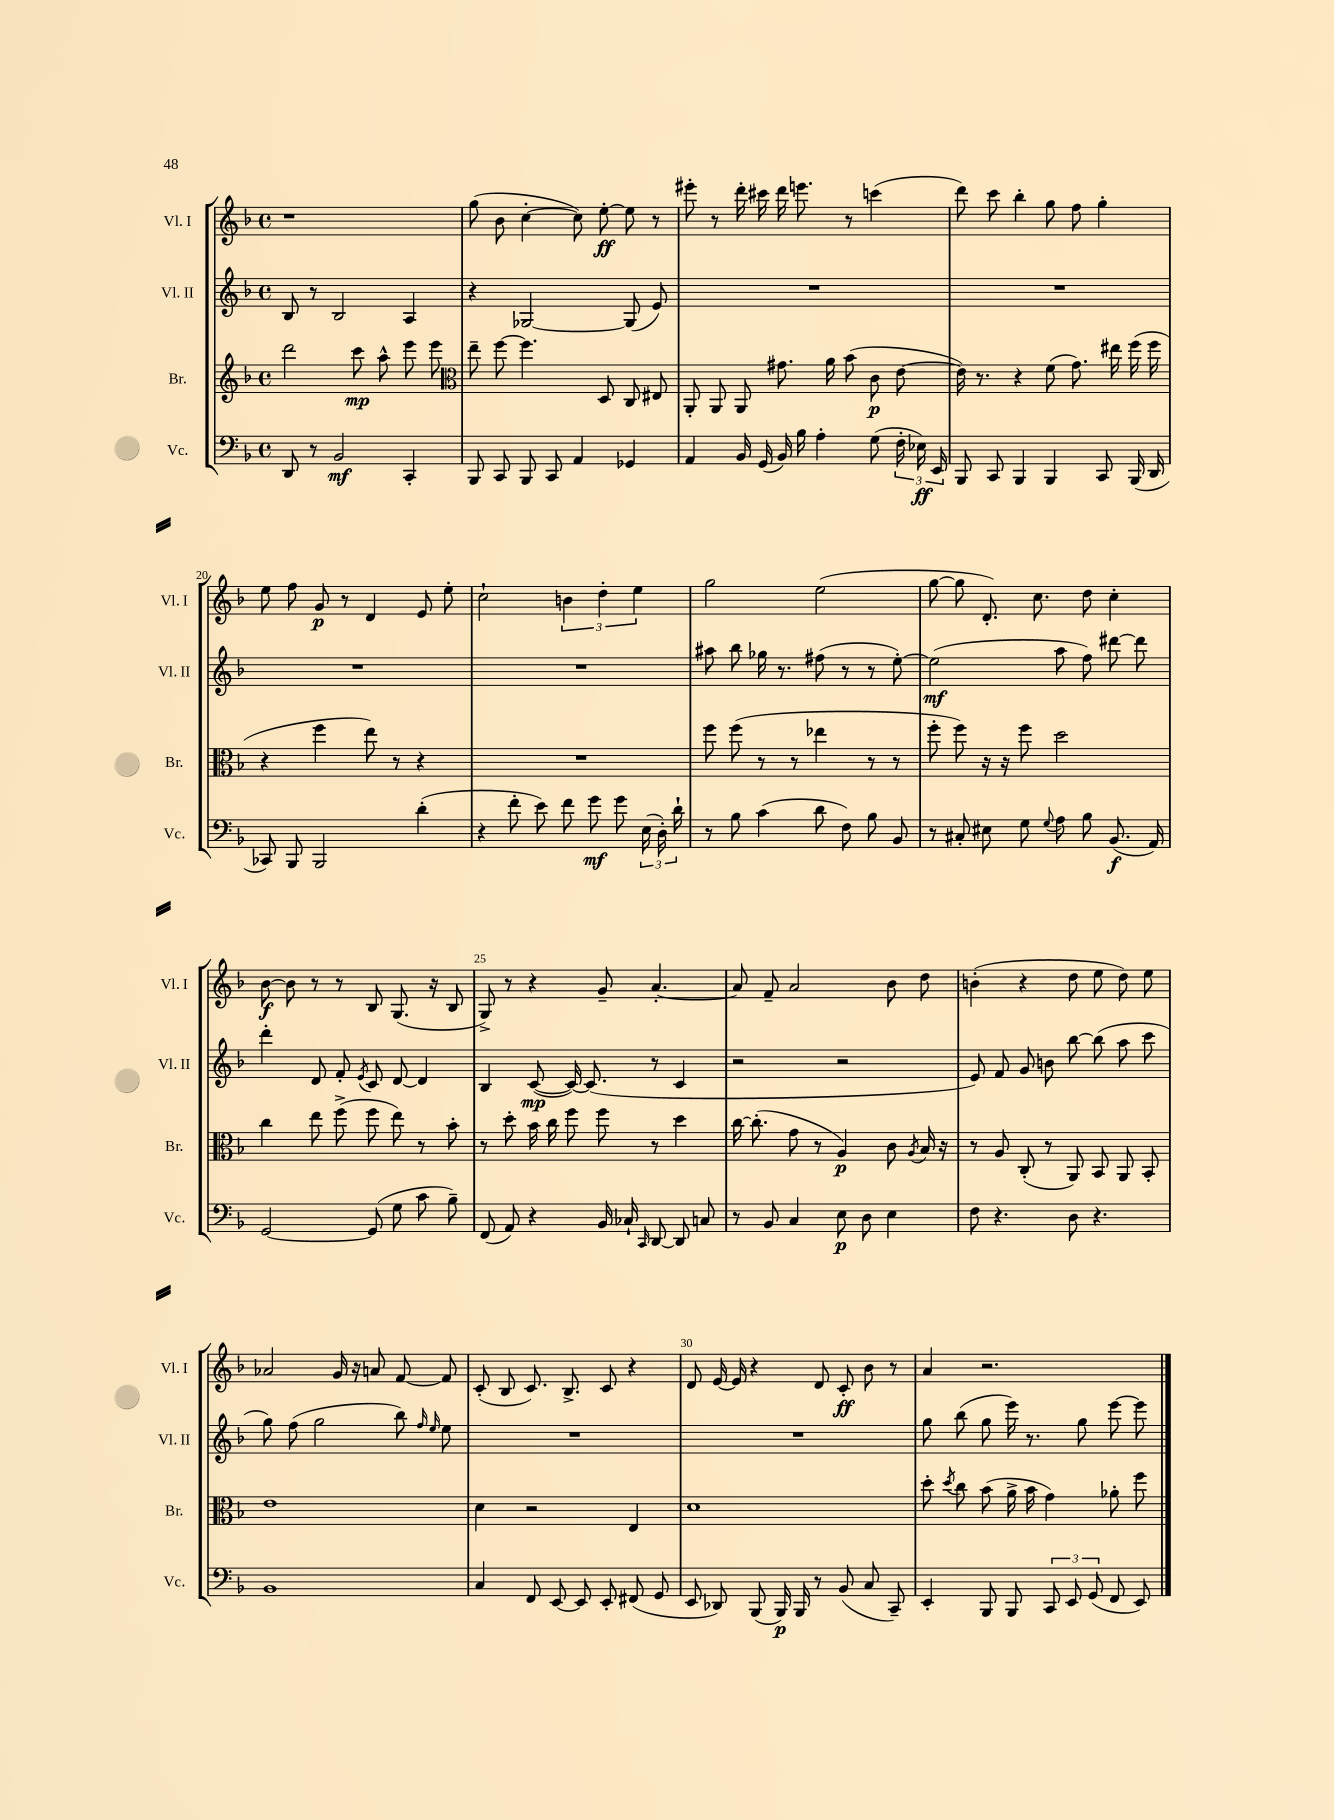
<<
\new StaffGroup <<
\new Staff = "s0" \with { instrumentName = "Vl. I" shortInstrumentName = "Vl. I" } {
    \clef treble \key f \major \defaultTimeSignature \time 4/4
    \autoBeamOff r1 |
    g''8( bes'8 c''4~-. c''8) e''8~-.\ff e''8 r8 |
    eis'''8-. r8 d'''16-. cis'''16 d'''16 e'''8. r8 c'''4( |
    d'''8) c'''8 bes''4-. g''8 f''8 g''4-. |
    e''8 f''8 g'8\p r8 d'4 e'8 e''8-. |
    c''2-! \tuplet 3/2 { b'4 d''4-. e''4 } |
    g''2 e''2( |
    g''8~ g''8 d'8.-.) c''8. d''8 c''4-. |
    bes'8~\f bes'8 r8 r8 bes8 g8.( r16 bes8 |
    g8->) r8 r4 g'8-- a'4.~-. |
    a'8 f'8-- a'2 bes'8 d''8 |
    b'4-.( r4 d''8 e''8 d''8) e''8 |
    aes'2 g'16 r16 a'8 f'8~ f'8 |
    c'8-.( bes8 c'8.) bes8.-> c'8 r4 |
    d'8 e'16~ e'16 r4 d'8 c'8-.\ff bes'8 r8 |
    a'4 r2. \bar "|." |
}
\new Staff = "s1" \with { instrumentName = "Vl. II" shortInstrumentName = "Vl. II" } {
    \clef treble \key f \major \defaultTimeSignature \time 4/4
    \autoBeamOff bes8 r8 bes2 a4 |
    r4 ges2~ ges8( e'8) |
    R1 |
    R1 |
    R1 |
    R1 |
    ais''8 bes''8 ges''16 r8. fis''8( r8 r8 e''8~-.) |
    e''2\mf( a''8 f''8) dis'''8~ dis'''8 |
    d'''4-. d'8 f'8-. \acciaccatura { e'8 } c'8 d'8~ d'4 |
    bes4 c'8~\mp( c'16~) c'8.( r8 c'4 |
    r2 r2 |
    e'8) f'8 g'8 b'8 bes''8~ bes''8( a''8 c'''8 |
    g''8) f''8( g''2 bes''8) \grace { f''16 e''16 } e''8 |
    R1 |
    R1 |
    g''8 bes''8( g''8 e'''16) r8. g''8 e'''8~ e'''8 \bar "|." |
}
\new Staff = "s2" \with { instrumentName = "Br." shortInstrumentName = "Br." } {
    \clef treble \key f \major \defaultTimeSignature \time 4/4
    \autoBeamOff d'''2 c'''8\mp a''8-^ e'''8 e'''8 |
    \clef alto e''8-- f''8~ f''4. d8 c8 eis8 |
    a,8-. a,8 a,8 gis'8. a'16 bes'8( c'8\p e'8~ |
    e'16) r8. r4 f'8( g'8.) eis''16 f''16( f''16 |
    r4 f''4 e''8) r8 r4 |
    R1 |
    f''8 f''8( r8 r8 ees''4 r8 r8 |
    f''8-. f''8) r16 r16 f''8 d''2 |
    c''4 e''8 f''8->( f''8 e''8) r8 bes'8-. |
    r8 d''8-. bes'16 c''16 f''8 f''8 r8 d''4 |
    c''16~ c''8.-.( g'8 r8 a4\p) c'8 \acciaccatura { a8 } bes16 r16 |
    r8 a8 c8-.( r8 a,8) bes,8 a,8 bes,8-. |
    e'1 |
    d'4 r2 e4 |
    d'1 |
    d''8-. \acciaccatura { d''8 } c''8 bes'8( a'16-> bes'16 g'4) aes'8-. f''8 \bar "|." |
}
\new Staff = "s3" \with { instrumentName = "Vc." shortInstrumentName = "Vc." } {
    \clef bass \key f \major \defaultTimeSignature \time 4/4
    \autoBeamOff d,8 r8 bes,2\mf c,4-. |
    bes,,8 c,8 bes,,8 c,8 a,4 ges,4 |
    a,4 bes,16 g,16( bes,16) bes16 a4-. g8( \tuplet 3/2 { f16-. ees16\ff) e,16 } |
    bes,,8 c,8 bes,,4 bes,,4 c,8 bes,,16( d,16 |
    ces,8) bes,,8 bes,,2 d'4-.( |
    r4 f'8-. e'8) f'8 g'8\mf g'8 \tuplet 3/2 { e16( d16-.) d'16-! } |
    r8 bes8 c'4( d'8 f8) bes8 bes,8 |
    r8 cis8-. eis8 g8 \appoggiatura { g8 } a8 bes8 bes,8.\f( a,16) |
    g,2~ g,8( g8 c'8 bes8--) |
    f,8( a,8) r4 bes,16 ces16-! \grace { c,16 } d,8~ d,8 c8 |
    r8 bes,8 c4 e8\p d8 e4 |
    f8 r4. d8 r4. |
    bes,1 |
    c4 f,8 e,8~ e,8 e,8-. fis,8( g,8 |
    e,8 des,8) bes,,8( bes,,16\p) bes,,16 r8 bes,8( c8 c,8--) |
    e,4-. bes,,8 bes,,8 \tuplet 3/2 { c,8 e,8 g,8( } f,8 e,8) \bar "|." |
}
>>
>>
\layout { \context { \Score currentBarNumber = #16 \override BarNumber.break-visibility = ##(#f #t #t) barNumberVisibility = #(every-nth-bar-number-visible 5) } }
